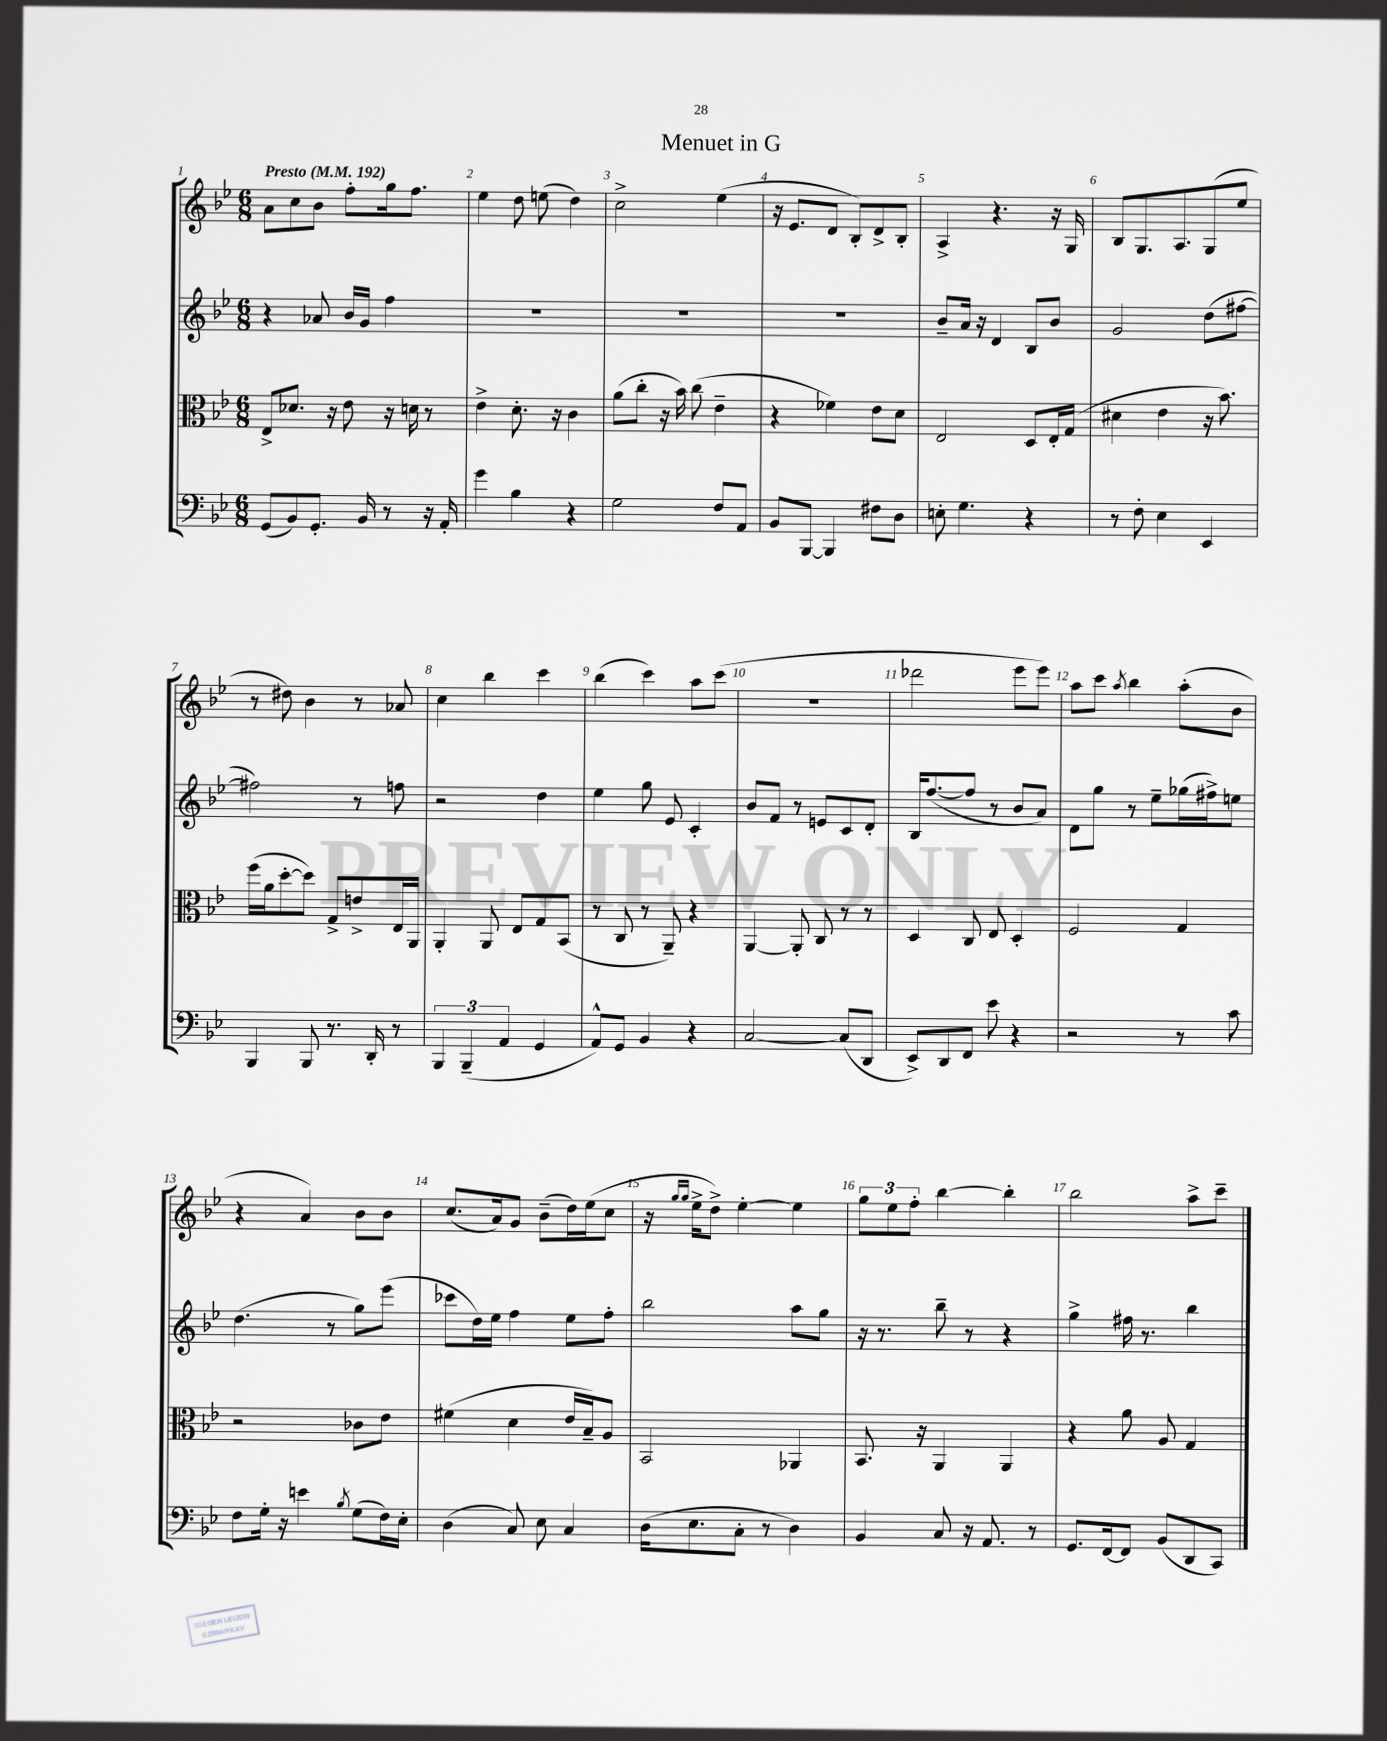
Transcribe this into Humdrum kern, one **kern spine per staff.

**kern	**kern	**kern	**kern
*part4	*part3	*part2	*part1
*staff4	*staff3	*staff2	*staff1
*clefF4	*clefC3	*clefG2	*clefG2
*k[b-e-]	*k[b-e-]	*k[b-e-]	*k[b-e-]
*M6/8	*M6/8	*M6/8	*M6/8
*MM192	*MM192	*MM192	*MM192
=1	=1	=1	=1
!	!	!	!LO:TX:a:B:t=Presto
(8GG/L	8E-^/L	4r	8a\L
8BB-/)	8.d-X/J	.	8cc\
8.GG'/J	.	8a-X/	8b-\J
.	16r	.	.
.	8e-\	16b-/LL	8ff'\L
16BB-/	.	16g/JJ	.
8r	16r	4ff\	16gg\k
.	16dn\	.	8.ff\J
16r	8r	.	.
16AA'/	.	.	.
=2	=2	=2	=2
4g\	4e-^\	2.r	4ee-\
4B-\	8.d'\	.	8dd\
.	.	.	(8een\
.	16r	.	.
4r	4c\	.	4dd\)
=3	=3	=3	=3
2G\	(8a\L	2.r	2cc^\
.	8cc'\J	.	.
.	16r	.	.
.	16b-\)	.	.
.	(8cc\	.	.
8F/L	4e-~\	.	(4ee-\
8AA/J	.	.	.
=4	=4	=4	=4
8BB-/L	4r	2.r	16r
.	.	.	8.e-/L
[8BBB-/J	.	.	.
4BBB-/]	4f-X\)	.	8d/J
.	.	.	8B-'/L)
8F#X\L	8e-\L	.	8d^/
8D\J	8d\J	.	8B-'/J
=5	=5	=5	=5
8En'\	2E-/	8b-~/L	4A^/
4.G\	.	16a/Jk	.
.	.	16r	.
.	.	4d/	4.r
4r	8D/L	8B-/L	.
.	16E-'/L	8b-/J	16r
.	(16G/JJ	.	16G/
=6	=6	=6	=6
8r	4d#X\	2g/	8B-/L
8F'\	.	.	8.G/
4E-\	4e-\	.	.
.	.	.	8.A/
4EE-/	16r	(8dd\L	(8G/
.	8.b-\)	.	.
.	.	[8ff#X\J	8ee-/J
!!LO:LB:g=z
=7	=7	=7	=7
4BBB-/	(16ff\LL	2ff#X\])	8r
.	16a\J	.	.
.	[8dd'\	.	8dd#X\)
8BBB-/	8dd\J])	.	4b-\
8.r	8G^/L	.	.
.	8en^/	8r	8r
16DD'/	.	.	.
8r	16E-/L	8ffn\	8a-X/
.	16AA/JJ	.	.
=8	=8	=8	=8
6BBB-/	4AA'/	2r	4cc\
(6BBB-~/	.	.	.
.	8AA/	.	4bb-\
6AA/	.	.	.
.	8E-/L	.	.
4GG/	8G/	4dd\	4ccc\
.	(8BB-/J	.	.
=9	=9	=9	=9
8AA^^/L)	8r	4ee-\	(4bb-\
8GG/J	8C/	.	.
4BB-/	8r	8gg\	4ccc\)
.	8AA~/)	8e-/	.
4r	4r	4c'/	8aa\L
.	.	.	(8ccc\J
=10	=10	=10	=10
[2C/	[4AA/	8b-/L	2.r
.	.	8f/J	.
.	8AA'/]	8r	.
.	8C/	8en/L	.
(8C/L]	8r	8c/	.
8DD/J	8r	8d'/J	.
=11	=11	=11	=11
8EE-^/L)	4D/	16B-/KL	2ddd-X\
.	.	([8.ff/	.
8DD/	.	.	.
8FF/J	8C/	8ff/J]	.
8e-\	8E-/	8r	.
4r	4D'/	8b-/L	8eee-\L
.	.	8a/J)	8eee-\J)
=12	=12	=12	=12
2r	2F/	8d\L	8aa\L
.	.	8gg\J	8ccc\J
.	.	.	8qaa/
.	.	8r	4bb-\
.	.	8ee-~\L	.
8r	4G/	(16gg-X\L	(8aa'\L
.	.	16ff#X^\J)	.
8c\	.	8een\J	8b-\J
!!LO:LB:g=z
=13	=13	=13	=13
8F\L	2r	(4.dd\	4r
16G'\Jk	.	.	.
16r	.	.	.
4en\	.	.	4a/)
.	.	8r	.
8qB-/	.	.	.
(8G\L	8c-X\L	8gg\L)	8b-\L
16F\L)	8e-\J	(8eee-\J	8b-\J
16E-'\JJ	.	.	.
=14	=14	=14	=14
(4D\	(4f#X\	8ccc-X\L	(8.cc/L
.	.	16dd\L)	.
.	.	16ee-\JJ	16a/k)
8C/)	4d\	4ff\	8g/J
8E-\	.	.	(8b-~\L
4C/	16e-/LL	8ee-\L	16dd\L)
.	16B-~/J)	.	(16ee-\J
.	8A/J	8ff'\J	8cc\J
=15	=15	=15	=15
(16D\KL	2BB-/	2bb-\	16r
.	.	.	16qqgg/LL
.	.	.	16qqgg/JJ
8.E-\	.	.	16ee-^\KL
.	.	.	8dd^\J)
8C'\J	.	.	[4ee-'\
8r	.	.	.
4D\)	4AA-X/	8aa\L	4ee-\]
.	.	8gg\J	.
=16	=16	=16	=16
4BB-/	8.BB-/	16r	12gg\L
.	.	8.r	.
.	.	.	12ee-\
.	.	.	12ff'\J
.	16r	.	.
8C/	4AA/	8bb-~\	[4bb-\
16r	.	8r	.
8.AA/	.	.	.
.	4AA/	4r	4bb-'\]
8r	.	.	.
=17	=17	=17	=17
8.GG/L	4r	4gg^\	2bb-\
[16FF/k	.	.	.
8FF/J]	8a\	16ff#X\	.
.	.	8.r	.
(8BB-/L	8A/	.	.
8DD/	4G/	4bb-\	8aa^\L
8CC/J)	.	.	8ccc~\J
==	==	==	==
*-	*-	*-	*-
